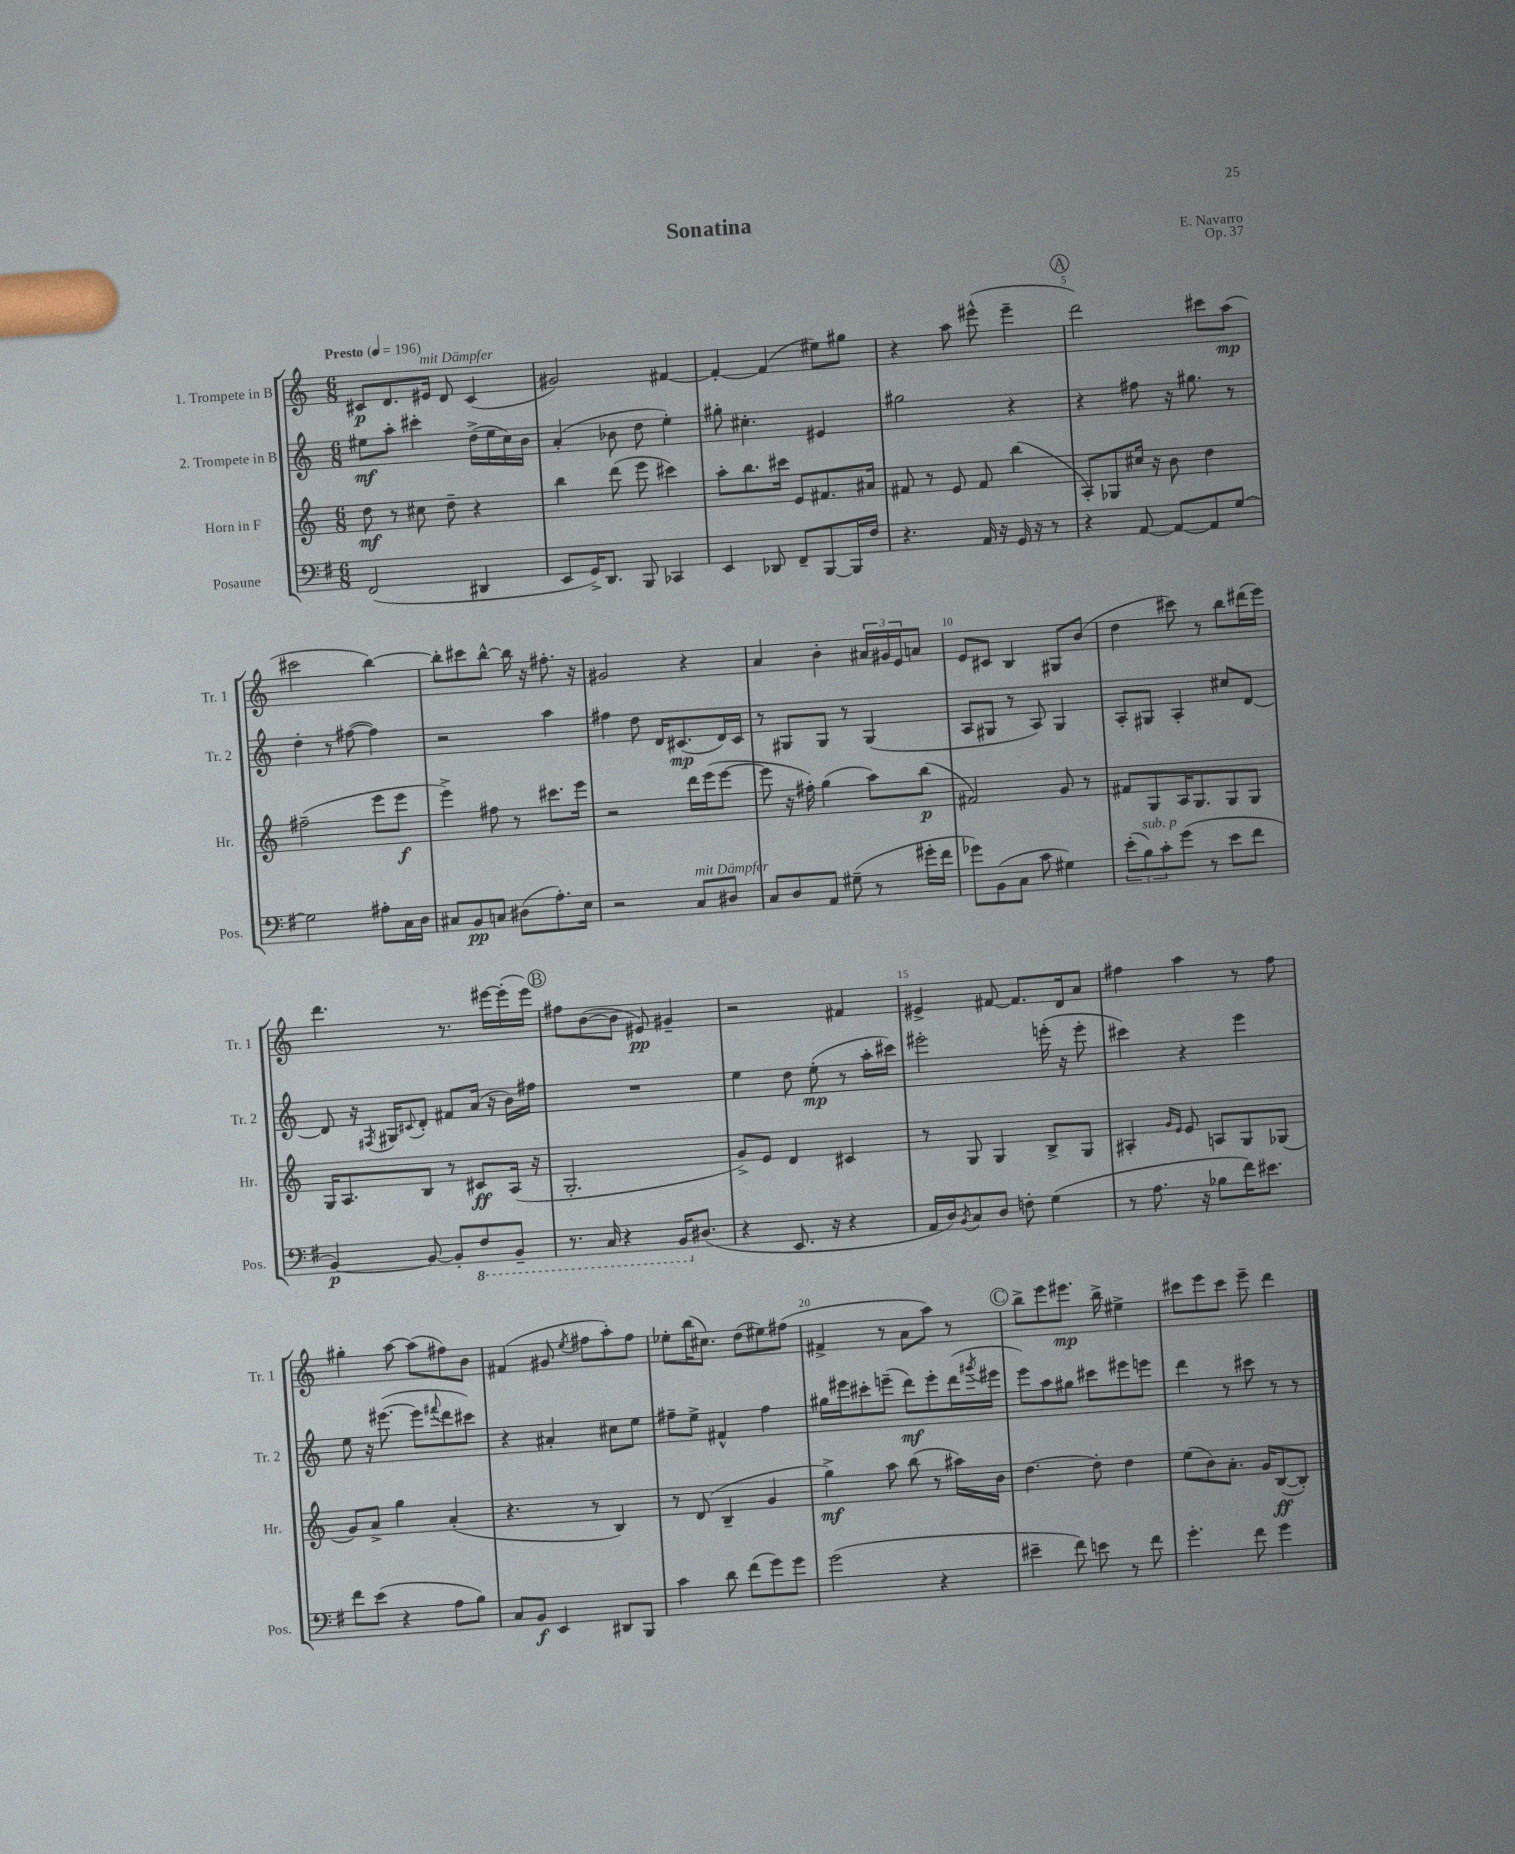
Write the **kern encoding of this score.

**kern	**dynam	**kern	**dynam	**kern	**dynam	**kern	**dynam
*part4	*part4	*part3	*part3	*part2	*part2	*part1	*part1
*staff4	*staff4	*staff3	*staff3	*staff2	*staff2	*staff1	*staff1
*I"Posaune	*	*I"Horn in F	*	*I"2. Trompete in B	*	*I"1. Trompete in B	*
*I'Pos.	*	*I'Hr.	*	*I'Tr. 2	*	*I'Tr. 1	*
*clefF4	*	*clefG2	*	*clefG2	*	*clefG2	*
*k[f#]	*	*k[]	*	*k[]	*	*k[]	*
*M6/8	*	*M6/8	*	*M6/8	*	*M6/8	*
*MM196	*	*MM196	*	*MM196	*	*MM196	*
=1	=1	=1	=1	=1	=1	=1	=1
!	!	!	!	!	!	!LO:TX:a:B:t=Presto	!
(2FF#/	.	8dd\	mf	8ee#X\L	mf	8c#X/L	p
.	.	8r	.	8aa'\J	.	8.d/	.
.	.	8cc#X\	.	4ccc#X'\	.	.	.
!	!	!	!	!	!	!LO:TX:a:i:t=mit Dämpfer	!
.	.	.	.	.	.	16e#X/Jk	.
.	.	8dd~\	.	.	.	8d/	.
4DD#X/	.	4r	.	(16dd^\LL	.	(4c#/	.
.	.	.	.	16ee#\	.	.	.
.	.	.	.	16cc\)	.	.	.
.	.	.	.	16b\JJ	.	.	.
=2	=2	=2	=2	=2	=2	=2	=2
8EE/L	.	4bb\	.	(4a'/	.	2g#X/)	.
16GG^/K)	.	.	.	.	.	.	.
8.DD/J	.	.	.	.	.	.	.
.	.	(8ddd\	.	8b-X\	.	.	.
8BBB/	.	8eee\	.	8dd\	.	.	.
4CC-X/	.	4ccc#X\)	.	4ee'\)	.	[4f#X/	.
=3	=3	=3	=3	=3	=3	=3	=3
4EE/	.	8aa'\L	.	8gg#X'\	.	4f#'/_	.
.	.	8.bb\	.	4.cc#X'\	.	.	.
8DD-X/	.	.	.	.	.	(4f#/]	.
.	.	16ccc#X\Jk	.	.	.	.	.
8FF#~/L	.	8e/L	.	.	.	.	.
[8BBB/	.	8.f#X/	.	4e#X/	.	8ee#X\L)	.
16BBB/L]	.	.	.	.	.	8gg#X\J	.
16F#/JJ	.	16a#X/Jk	.	.	.	.	.
=4	=4	=4	=4	=4	=4	=4	=4
4.r	.	8f#X/	.	2gg#X\	.	4r	.
.	.	8r	.	.	.	.	.
.	.	8e/	.	.	.	8aa\	.
16AA/	.	8f#/	.	.	.	(8eee#X^^\	.
16r	.	.	.	.	.	.	.
16GG/	.	(4bb\	.	4r	.	4eee#~\	.
16r	.	.	.	.	.	.	.
8r	.	.	.	.	.	.	.
!!LO:REH:place=s1:t=A
=5	=5	=5	=5	=5	=5	=5	=5
4r	.	8A'/L)	.	4r	.	2ddd\)	.
.	.	8G-X/	.	.	.	.	.
[8AA/	.	16cc#X/Jk	.	8ff#X\	.	.	.
.	.	16r	.	.	.	.	.
8AA/L_	.	8b\	.	16r	.	.	.
.	.	.	.	8.gg#X\	.	.	.
8AA/]	.	4dd\	.	.	.	8ccc#X\L	.
[8G/J	.	.	.	8r	.	(8aa\J	mp
!!LO:LB:g=z
=6	=6	=6	=6	=6	=6	=6	=6
2G\]	.	(2ff#X~\	.	4dd'\	.	2ccc#X\	.
.	.	.	.	8r	.	.	.
.	.	.	.	([8ff#X\	.	.	.
8A#X'\L	.	8eee\L	.	4ff#\])	.	[4bb\)	.
16C\L	.	8eee\J	f	.	.	.	.
16D\JJ	.	.	.	.	.	.	.
=7	=7	=7	=7	=7	=7	=7	=7
8C#X/L	.	4eee^\)	.	2r	.	8bb'\L]	.
8BB/	pp	.	.	.	.	8ccc#X\	.
8Cn/J	.	8ff#X\	.	.	.	[8bb^^\J	.
(8D#X\L	.	8r	.	.	.	16bb\]	.
.	.	.	.	.	.	16r	.
8.A'\)	.	8.ccc#X\L	.	4aa\	.	8.ff#X'\	.
16E\Jk	.	16eee\Jk	.	.	.	16r	.
=8	=8	=8	=8	=8	=8	=8	=8
2r	.	2r	.	4ff#X\	.	2g#X/	.
.	.	.	.	8dd\	.	.	.
.	.	.	.	16d/KL	.	.	.
.	.	.	.	(8.c#X/	mp	.	.
!LO:TX:a:i:t=mit Dämpfer	!	!	!	!	!	!	!
8C/L	.	16ddd\LL	.	.	.	4r	.
.	.	(16eee\J	.	.	.	.	.
8D#X/J	.	[8eee\J	.	16d/L)	.	.	.
.	.	.	.	16c#/JJ	.	.	.
=9	=9	=9	=9	=9	=9	=9	=9
8C/L	.	8eee\]	.	8r	.	4a/	.
8D/	.	16r	.	8G#X/L	.	.	.
.	.	16ff#X'\)	.	.	.	.	.
8AA/J	.	(4gg\	.	8G#/J	.	4b'\	.
(8G#X~\	.	.	.	8r	.	.	.
8r	.	8aa\L)	.	(4G#/	.	24a#X/LL	.
.	.	.	.	.	.	24g#X/	.
.	.	.	.	.	.	24e/J	.
16g#X'\LL	.	(8bb\J	p	.	.	8an/J	.
16f#\JJ	.	.	.	.	.	.	.
=10	=10	=10	=10	=10	=10	=10	=10
8g-X\L)	.	2f#X/)	.	8A/L	.	8e/L	.
(8BB\	.	.	.	8G#X/J	.	8c#X/J	.
8C\J	.	.	.	8r	.	4B/	.
8c\	.	.	.	8A/)	.	.	.
4G#X\)	.	8g/	.	4G#/	.	8G#X/L	.
.	.	8r	.	.	.	(8b/J	.
=11	=11	=11	=11	=11	=11	=11	=11
(12e'\L	.	8f#X/L	.	8A'/L	.	4dd\	.
!LO:TX:a:i:t=sub. p	!	!	!	!	!	!	!
12B\)	.	.	.	.	.	.	.
.	.	8G/	.	8G#X/J	.	.	.
12c'\	.	.	.	.	.	.	.
(8g\J	.	16A/K	.	4A'/	.	8ccc#X\)	.
.	.	8.G/	.	.	.	.	.
8r	.	.	.	.	.	8r	.
8e\L	.	8G/	.	8cc#X/L	.	8bb\L	.
8f#\J	.	8G/J	.	[8d/J	.	(16ddd#X\L	.
.	.	.	.	.	.	16eee\JJ)	.
!!LO:LB:g=z
=12	=12	=12	=12	=12	=12	=12	=12
[4BB/)	p	16G/KL	.	8d/]	.	4.ddd\	.
.	.	8.A/	.	.	.	.	.
.	.	.	.	16r	.	.	.
.	.	.	.	8qF#X/	.	.	.
.	.	.	.	16G#X/KL	.	.	.
.	.	.	.	8qqc#X/	.	.	.
8BB/_	.	8B/J	.	8d'/J	.	.	.
8BB'/L]	.	8r	.	8f#X/L	.	8.r	.
*8ba	*	*	*	*	*	*	*
8FF#/	.	8c#X/L	ff	(16a/Jk	.	.	.
.	.	.	.	16r	.	[16eee#X\LL	.
8BBB~/J	.	(16A/Jk	.	16b\LL)	.	(16eee#'\]	.
.	.	16r	.	16ff#X\JJ	.	16eee#\JJ)	.
!!LO:REH:place=s1:t=B
=13	=13	=13	=13	=13	=13	=13	=13
8.r	.	2.G'/	.	2.r	.	8ff#X\L	.
.	.	.	.	.	.	([8b\	.
16CC/	.	.	.	.	.	.	.
4r	.	.	.	.	.	8b\J]	.
.	.	.	.	.	.	8e#X/)	pp
16BBB/KL	.	.	.	.	.	4g#X~/	.
*X8ba	*	*	*	*	*	*	*
(8.D#X/J	.	.	.	.	.	.	.
=14	=14	=14	=14	=14	=14	=14	=14
4r	.	8g^/L)	.	4ee\	.	2r	.
.	.	8e/J	.	.	.	.	.
8.EE/	.	4d/	.	8dd\	.	.	.
.	.	.	.	(8ee'\	mp	.	.
16r	.	.	.	.	.	.	.
4r	.	4c#X/	.	8r	.	4f#X/	.
.	.	.	.	16aa'\LL	.	.	.
.	.	.	.	16ccc#X\JJ)	.	.	.
=15	=15	=15	=15	=15	=15	=15	=15
16AA/LL	.	8r	.	2eee#X'\	.	4e#X^/	.
16D/J)	.	.	.	.	.	.	.
8qBB/	.	.	.	.	.	.	.
8C/	.	8G/	.	.	.	.	.
8D/J	.	4G/	.	.	.	[8f#X/	.
8Fn'\	.	.	.	.	.	8.f#/L]	.
(4G\	.	8B^/L	.	(16eeen'\	.	.	.
.	.	.	.	16r	.	16d/k	.
.	.	8G/J	.	8eee'\	.	8a/J	.
=16	=16	=16	=16	=16	=16	=16	=16
8r	.	4A#X'/	.	4ccc#X\)	.	4ff#X\	.
8.A\	.	.	.	.	.	.	.
.	.	16qqg/LL	.	.	.	.	.
.	.	16qqe/JJ	.	.	.	.	.
.	.	8e/	.	4r	.	4aa\	.
16r	.	.	.	.	.	.	.
8B-X\L	.	8An/L	.	.	.	.	.
16f#\K)	.	8G/	.	4eee\	.	8r	.
8.e#X\J	.	.	.	.	.	.	.
.	.	(8G-X/J	.	.	.	8ff#\	.
!!LO:LB:g=z
=17	=17	=17	=17	=17	=17	=17	=17
8f#\L	.	8g/L)	.	8ee\	.	4gg#X'\	.
(8e\J	.	8a^/J	.	16r	.	.	.
.	.	.	.	([8.eee#X\	.	.	.
4r	.	4gg\	.	.	.	[8aa\	.
.	.	.	.	8eee#\L]	.	(8aa\L]	.
.	.	.	.	8qqfff#X/	.	.	.
8A\L	.	(4a'/	.	8ddd\	.	8ff#X\)	.
8B\J)	.	.	.	8ccc#X\J)	.	8b\J	.
=18	=18	=18	=18	=18	=18	=18	=18
8C/L	.	4.r	.	4r	.	(4f#X/	.
8BB/J	f	.	.	.	.	.	.
4EE/	.	.	.	4a#X'/	.	8g#X/	.
.	.	.	.	.	.	8qee/	.
.	.	8r	.	.	.	8ff#X\L	.
8DD#X/L	.	4B/)	.	8cc#X\L	.	8aa'\)	.
8BBB/J	.	.	.	8ee\J	.	8ff#\J	.
=19	=19	=19	=19	=19	=19	=19	=19
4c\	.	8r	.	8ff#X~\L	.	8ee-X'\L	.
.	.	(8d/	.	8ee^\J	.	(16bb\K	.
.	.	.	.	.	.	8.cc#X\J)	.
8d\	.	4B~/	.	4f#X^^/	.	.	.
(8f#\L	.	.	.	.	.	(8dd\L	.
8g\)	.	4g/	.	4ff#\	.	8ee#X\)	.
8g\J	.	.	.	.	.	(8ff#X\J	.
=20	=20	=20	=20	=20	=20	=20	=20
(2g\	.	4gg^\)	mf	16gg#X\LL	.	4f#X^/	.
.	.	.	.	16eee#X\J	.	.	.
.	.	.	.	8ccc#X'\	.	.	.
.	.	8aa\	.	(8eeen~\J	.	8r	.
.	.	(8bb\	.	8ddd\L)	mf	8a\L	.
4r	.	8r	.	8eee'\	.	8aa\J)	.
.	.	16aa#X\LL)	.	(16ddd\L	.	8r	.
.	.	.	.	8qggg#X/	.	.	.
.	.	16b\JJ	.	16eee#X\JJ	.	.	.
!!LO:REH:place=s1:t=C
=21	=21	=21	=21	=21	=21	=21	=21
4e#X~\	.	[4.dd\	.	8eee\L)	.	8bb^\L	.
.	.	.	.	8aa\	.	8eee\	.
8f#\)	.	.	.	8gg#X\J	.	8.eee#X\J	mp
8en\	.	8dd'\]	.	8ccc#X\L	.	.	.
.	.	.	.	.	.	16bb^\	.
8r	.	4dd\	.	8eee#X\	.	4ee#X^\	.
8f#\	.	.	.	8eeen\J	.	.	.
=22	=22	=22	=22	=22	=22	=22	=22
4.g'\	.	(8ee\L	.	4ddd\	.	8ccc#X\L	.
.	.	8b\)	.	.	.	8eee\	.
.	.	8.a'\J	.	8r	.	8ccc#\J	.
8f#\	.	.	.	8ccc#X\	.	8eee~\	.
.	.	16g/KL	.	.	.	.	.
4g\	.	([8B/	ff	8r	.	4ddd\	.
.	.	8B'/J])	.	8r	.	.	.
==	==	==	==	==	==	==	==
*-	*-	*-	*-	*-	*-	*-	*-
